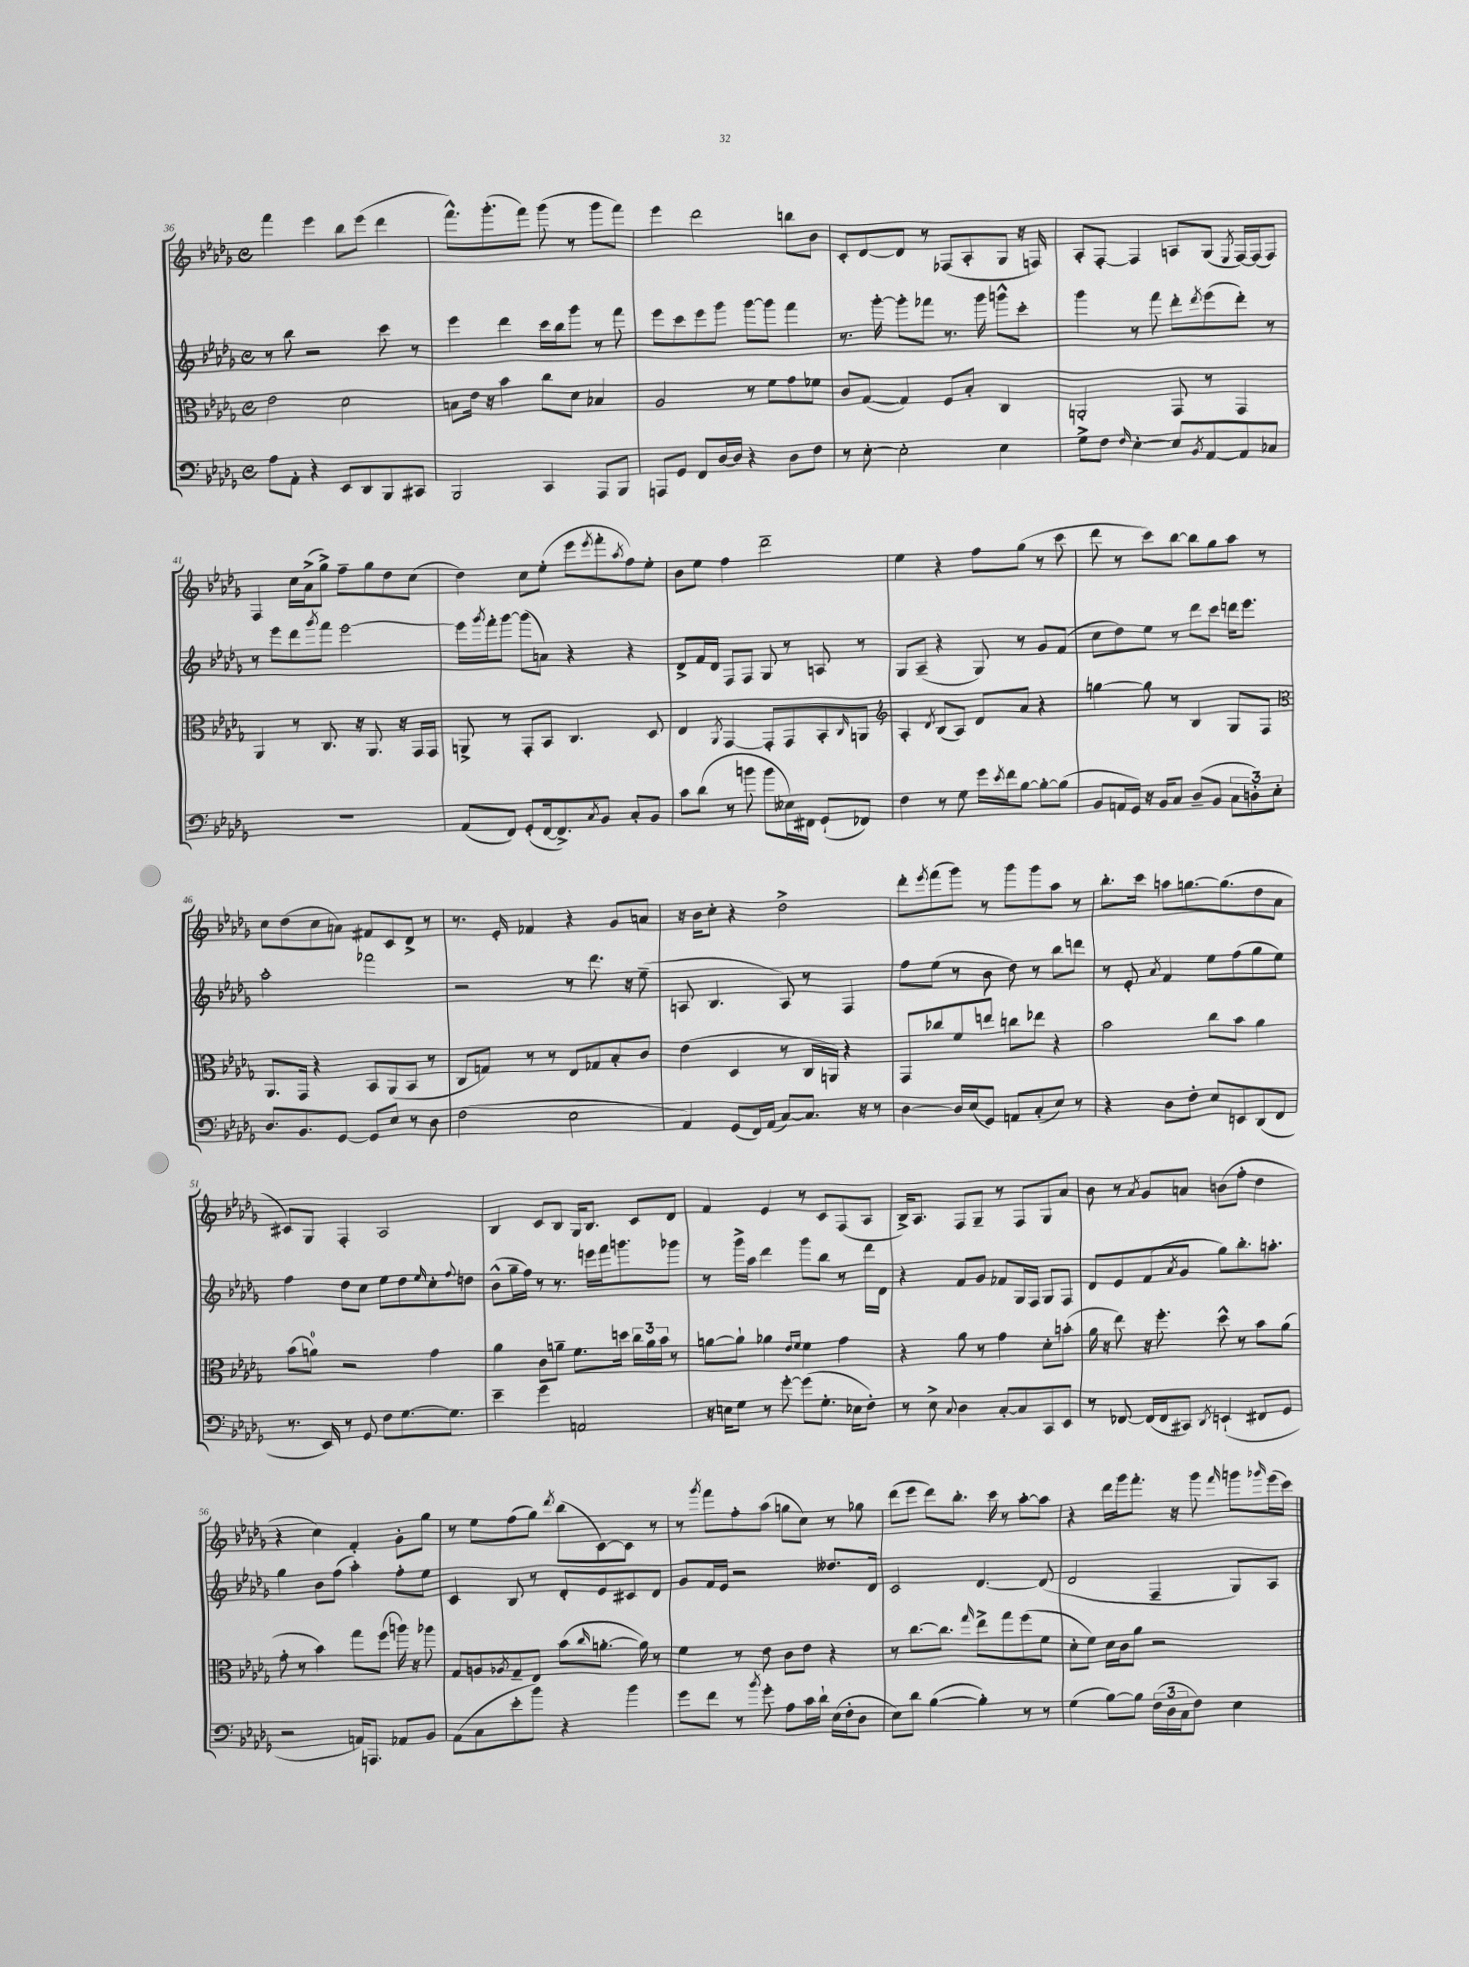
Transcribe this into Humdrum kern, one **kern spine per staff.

**kern	**kern	**kern	**kern
*staff4	*staff3	*staff2	*staff1
*clefF4	*clefC3	*clefG2	*clefG2
*k[b-e-a-d-g-]	*k[b-e-a-d-g-]	*k[b-e-a-d-g-]	*k[b-e-a-d-g-]
*M4/4	*M4/4	*M4/4	*M4/4
*met(c)	*met(c)	*met(c)	*met(c)
8A-	2e-	8r	4fff
8AA-'	.	8bb-	.
4r	.	2r	4eee-
8EE-	2d-	.	8bb-
8DD-	.	.	(8eee-
8BBB-	.	8ccc	4ddd-
8CC#	.	8r	.
=	=	=	=
2BBB-	8B	4eee-	8.fff^^)
.	16e-	.	.
.	16r	.	(8.ggg-'
.	4b-	4ddd-	.
.	.	.	8fff)
4CC	8cc	16ccc	(8ggg-
.	.	16bb-	.
.	8d-	8ggg-	8r
8AAA-	4B-	8r	8ggg-
8BBB-	.	8fff	8fff)
=	=	=	=
8AAA	2A-	8eee-	4eee-
8GG-	.	8ccc	.
8FF	.	8eee-	2ddd-
[16D-	.	8ggg-	.
16D-]	.	.	.
4r	8r	[8ggg-	.
.	8f	8ggg-]	.
8D-	8g-	4fff	8bb
8F	8f-	.	8b-
=	=	=	=
8r	8c	8.r	8c'
[8E-'	([8G-	.	[8d-
.	.	[16ggg-'	.
2E-']	4G-])	8ggg-']	8d-]
.	.	8fff-	8r
.	8F	8.r	(8F-
.	8B-'	.	8A-'
.	.	16ggg-	.
4E-	4C	8ggg^^	8G-
.	.	8ccc'	16r
.	.	.	16F)
=	=	=	=
8G-^	2AA'	4ggg-	8A-'
8F	.	.	[8F'
16qqF	.	.	.
[4E-'	.	8r	4F]
.	.	8fff	.
8E-]	8GG-	8ddd-'	8A
8qBB-	.	8qddd-	.
[8AA-	8r	(8eee-	(8G-
.	.	.	8qE-
8AA-]	4GG-	8ddd-')	[16F)
.	.	.	(16F]
8C-	.	8r	8F)
=	=	=	=
1r	4AA-	8r	4F
.	.	8eee-	.
.	8r	8ddd-	16cc
.	.	.	(16a-^
.	.	8qggg-	.
.	8.C	8fff	8gg-^)
.	.	[2eee-	8ff~
.	16r	.	.
.	8.AA-	.	8gg-
.	.	.	8dd-
.	16r	.	.
.	16GG-	.	(8cc
.	16GG-	.	.
=	=	=	=
(8AA-	8AA^	16eee-]	4dd-)
.	.	8qggg-	.
.	.	16fff'	.
8FF)	8r	[8ggg-	.
(8GG-'	8GG-'	(8ggg-]	8cc
[16FF	8BB-	8a)	(8ee-'
8.FF^])	.	.	.
.	4.C	4r	8eee-
8qC	.	.	8qeee-
8BB-	.	.	8fff'
.	.	.	8qaa-
8C'	.	4r	8ff)
8BB-	8D-	.	8ee-'
=	=	=	=
8c	4E-	8d-^	8b-
(8d-	.	16f	8ee-
.	.	16d-	.
.	8qAA-	.	.
8r	[4GG-	8F	4ff
8b	.	8F	.
8b	8GG-']	8G-	2ddd-~
16E--)	8GG-	8r	.
16FF#	.	.	.
(8GG-`	8BB-'	8A	.
.	16qqC	.	.
8FF-)	8AA	8r	.
=	=	=	=
*	*clefG2	*	*
4F	4A-'	8G-	4ee-
.	.	(8A-~	.
.	8qd-	.	.
8r	(8B-	4r	4r
8G-	8A-)	.	.
16g-	8d-	8G-)	8ff
8qe-	.	.	.
16f	.	.	.
[8B-	8a-	8r	(8gg-
8B-'_	4r	8g-	8r
(8B-]	.	(8f	8ccc
=	=	=	=
8BB-	[4gg	8cc	8ddd-
16AA	.	8dd-)	8r
16GG-)	.	.	.
16r	8gg]	8ee-	8ccc)
16BB-	.	.	.
8C	8r	8r	[8bb-
(8D-~	4B-	8ddd-	8bb-]
8BB-	.	8ccc	8gg-
12C	8G-	16ddd	8aa-
.	.	8.eee-	.
12D')	.	.	.
.	8F	.	8r
12E-'	.	.	.
=	=	=	=
*	*clefC3	*	*
8.D-	8.AA-	2aa-'	8cc
.	.	.	(8dd-
8.BB-	16GG-	.	.
.	4r	.	8cc
[8GG-	.	.	8a)
8GG-]	8BB-	2fff-	8f#
8E-	(8AA-	.	8c
8r	8BB-	.	8d-^
8D-	8r	.	8r
=	=	=	=
(2F	8C	2r	8.r
.	8G)	.	.
.	.	.	16e-'
.	8r	.	4f-
.	8r	.	.
2E-	8E-	8r	4r
.	8G-	8.ddd-	.
.	8B-'	.	8g-
.	.	16r	.
.	8c	(8ee-~	8a
=	=	=	=
4AA-)	(4e-	8A	16r
.	.	.	16b-
.	.	4.B-	8cc'
(8GG-	4D-	.	4r
16FF)	.	.	.
(16AA-	.	.	.
[8C)	8r	8A)	2dd-^
8.C]	16C	8r	.
.	16AA)	.	.
.	4r	4F	.
16r	.	.	.
8r	.	.	.
=	=	=	=
[4D-	8GG-	8ff	8ddd-'
.	.	.	8qeee-
.	8cc-	(8ee-	(8fff
16D-]	8f	8r	8ggg-)
(16E-	.	.	.
8GG-)	8ee	8b-	8r
8AA	8cc	8dd-)	8ggg-
(8C'	8ee-	8r	8ggg-
8E-)	4r	8bb-	8aa-
8r	.	8ddd	8r
=	=	=	=
4r	2b-	8r	8.bb-'
.	.	8e-'	.
.	.	.	16ccc
.	.	8qa-	.
8D-	.	4f	8aa
8F'	.	.	[8.gg
8E-	8cc	8ee-	.
.	.	.	(8.gg]
8EE	8b-	(8ff	.
(8DD-	4a-	8gg-	8dd-
8FF	.	8ee-)	8a-
=	=	=	=
8.r	(8b-	4ff	8c#)
.	8a)	.	8G-
16EE-)	.	.	.
8r	2r	8dd-	4F'
8GG-	.	8cc	.
8F	.	8ee-	2A-
[8.G-	.	8dd-	.
.	.	16qqee-	.
.	4g-	8cc'	.
8.G-]	.	.	.
.	.	8qqff	.
.	.	8dd	.
=	=	=	=
4e-~	4a-	(8b-^^	4B-
.	.	16gg-~	.
.	.	16ff)	.
4g-	8c	8r	8c
.	8a~	8.r	8B-
2AA	8.f	.	16G-
.	.	16eee	8.B-
.	.	16fff	.
.	16dd	8.ggg	.
.	24cc	.	8c
.	24a	.	.
.	24b-	.	.
.	8r	8ggg-	8d-
=	=	=	=
16r	[8a	8r	4f
16E	.	.	.
8G-	8a`]	16ggg-^	.
.	.	16aa-	.
8r	4a-	4ddd-	4e-
[8g-'	.	.	.
.	16qqe-	.	.
.	16qqf	.	.
(8g-]	4f	8ggg-	8r
8.G-'	.	8bb-	8c
.	4g-	8r	(8F
16E-	.	.	.
8F')	.	16ddd-	8A-
.	.	16d-	.
=	=	=	=
8r	4r	4r	16B-^)
.	.	.	8.A-
8E-^	.	.	.
8qqC	.	.	.
4D-	8a-	8f	8F
.	8r	8g-	8G-~
[8C'	4g-	8f-	8r
8C]	.	16G-	8F
.	.	16F	.
8CC	8d-'	8G-	8G-
8EE-	(8b'	8F	8a-
=	=	=	=
8r	16a-	8d-	8b-
.	16r	.	.
[8FF-	8ee-)	8e-	8r
.	.	.	8qa-
(16FF-]	16r	(8f	8g-
16FF-	8.ff'	.	.
.	.	8qa-	.
8CC#)	.	8g-	8a
8qDD-	.	.	.
(4EE`	8dd-^^	8gg-)	(8b
.	8r	8.bb-'	8ff'
8FF#	8b-	.	4dd-
.	.	8.aa'	.
8GG-	(8a-	.	.
=	=	=	=
2r	8g-'	4gg-	4r
.	8r	.	.
.	4b-)	8b-	4cc)
.	.	(8ff	.
16AA)	8gg-	4aa-')	4f'
8.AAA	.	.	.
.	(8ff	.	.
8AA-	16aa)	8ff'	8g-'
.	16r	.	.
8BB-	8aa-	8ee-	8gg-
=	=	=	=
(8AA-	8G-	4c	8r
8C	8A	.	8ee-
.	8qA-	.	.
8e-'	8G-~	8B-	(8ff
8b-)	8E-	8r	8gg-)
.	.	.	8qddd-
4r	(8b-	8d-'	(8bb-
.	16qqcc	.	.
.	[8.a'	8e-	[8c)
4b-	.	8c#	8c]
.	16a])	.	.
.	8r	8d-	8r
=	=	=	=
8g-	4f	8g-	8r
.	.	.	8qggg-
8f	.	16f	8fff
.	.	16e-	.
8r	8r	2r	8ff'
8qb-	.	.	.
8g-'	8e-	.	(8aa-
8A-	8c	.	8gg
16c	8e-	.	8cc)
16d-`	.	.	.
(16E-	4r	8.dd--	8r
16F'	.	.	.
8D-	.	.	8gg-
.	.	16d-	.
=	=	=	=
8E-)	8r	2c	(8ddd-
8d-	[8.cc	.	8eee-
([4B-	.	.	8ddd-)
.	8.cc]	.	.
.	.	.	8.bb-'
.	16qqgg-	.	.
4B-'])	8ee-^	[4.d-	.
.	.	.	16ccc
.	8gg-	.	8r
8r	(8ff	.	[8aa-'
8r	8f	(8d-]	8aa-]
=	=	=	=
(4G-	8d-'	2d-	4r
.	8f)	.	.
[8B-)	16d-	.	16ddd-
.	16c	.	16ggg-
8B-]	8a-	.	8.fff'
(24F	2r	4F~	.
24D-	.	.	.
.	.	.	16r
24C	.	.	.
8F)	.	.	8ggg-
.	.	.	16qqfff
4E-	.	8G-)	8ggg
.	.	.	16qqggg-
.	.	8A-	(16eee-
.	.	.	16ccc)
==	==	==	==
*-	*-	*-	*-
